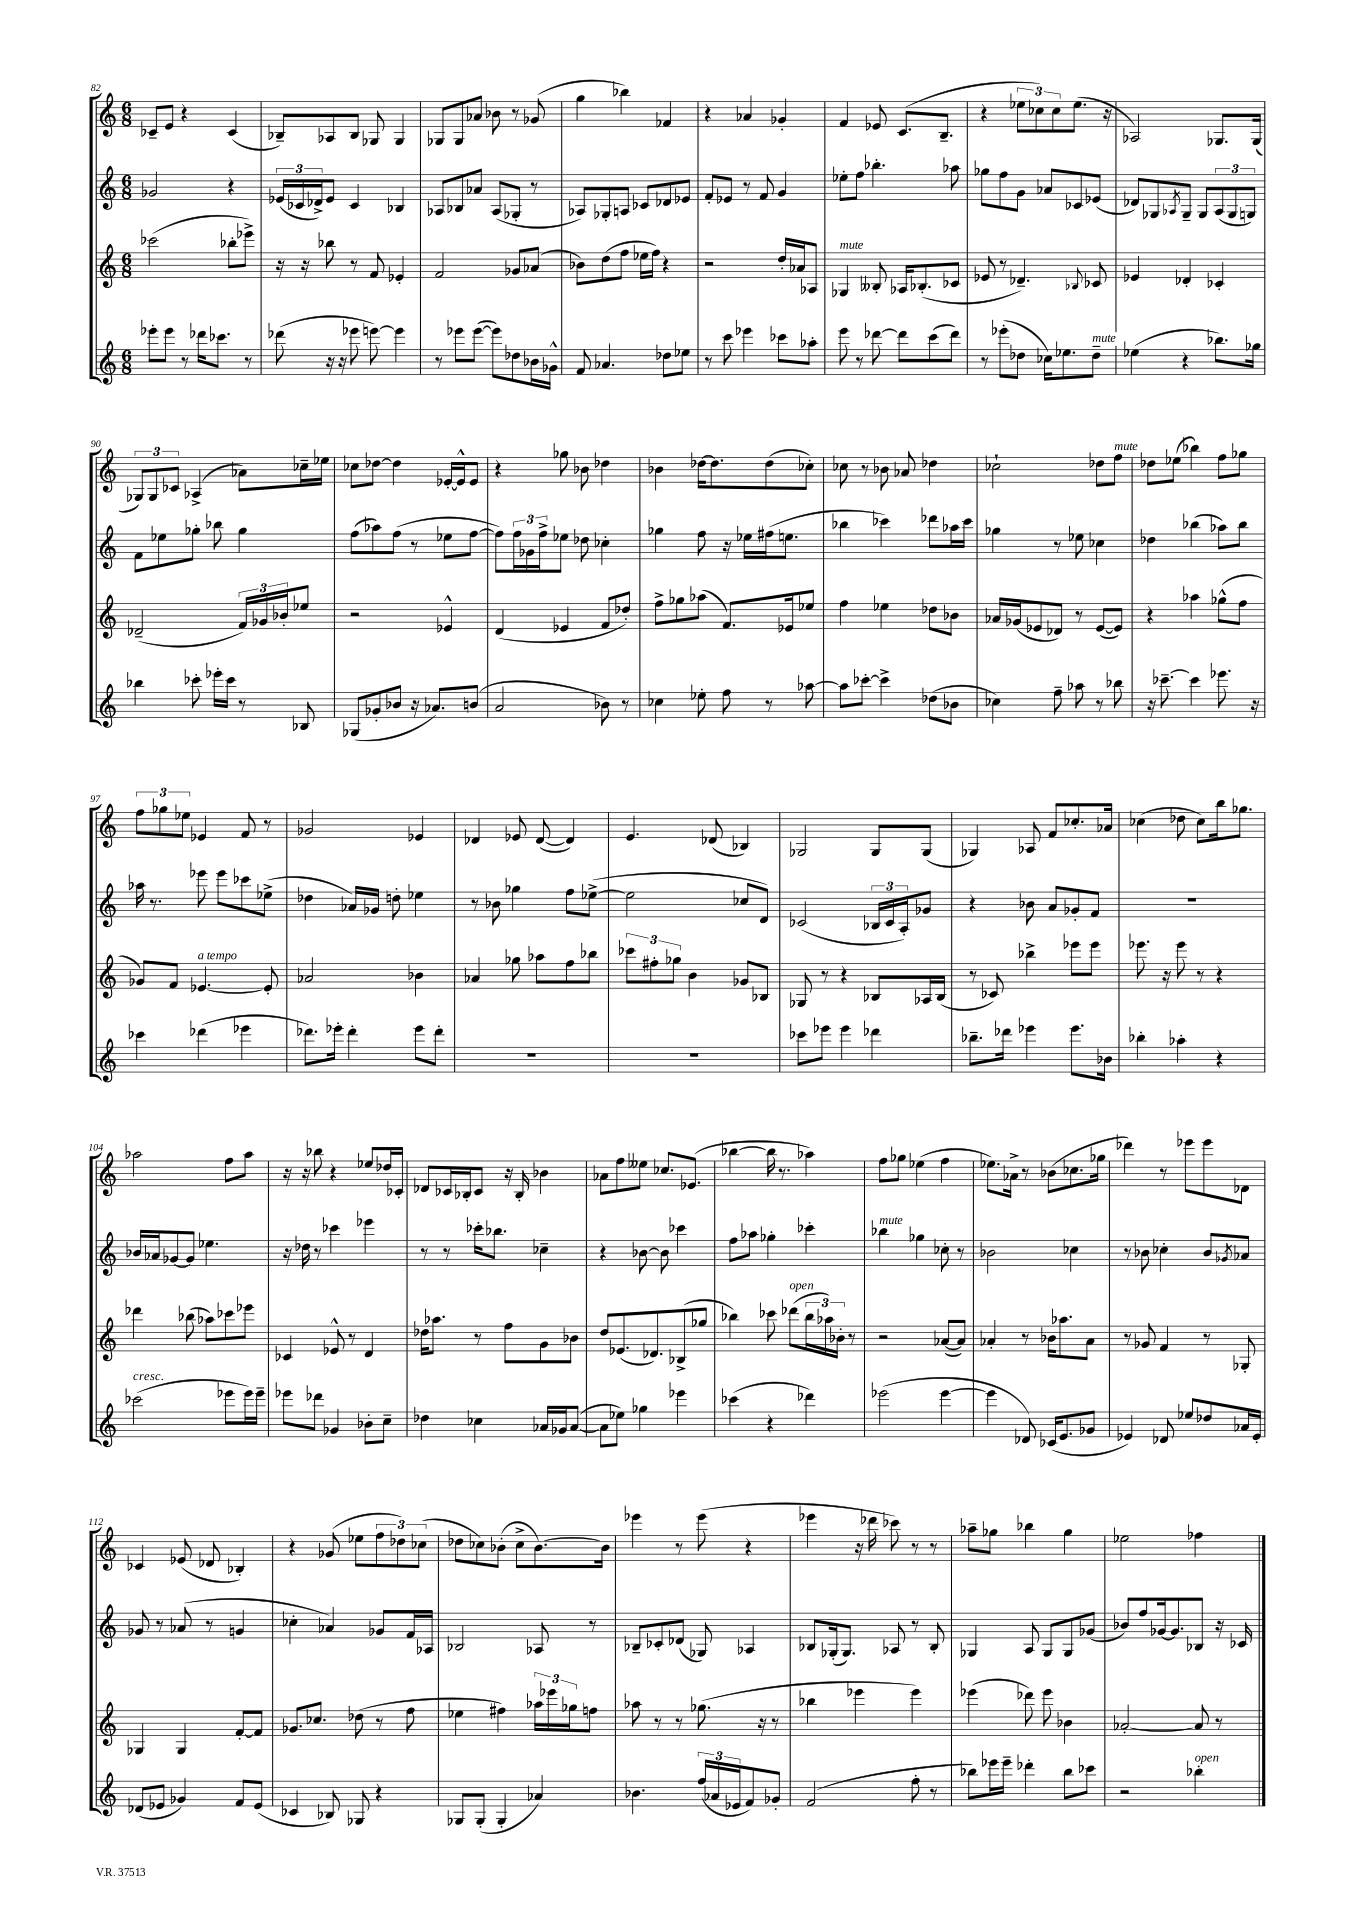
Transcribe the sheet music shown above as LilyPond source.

<<
\new StaffGroup <<
\new Staff = "s0" {
    \clef treble \key c \major \numericTimeSignature \time 6/8
    ces'8-- e'8 r4 ces'4( |
    bes8--) aes8 bes8 ges8 ges4 |
    ges8 ges8 aes'8 bes'8 r8 ges'8( |
    g''4 bes''4) fes'4 |
    r4 aes'4 ges'4-. |
    f'4 ees'8 c'8.( b8.-- |
    r4 \tuplet 3/2 { ees''8 ces''8) ces''8 } ees''8.( r16 |
    aes2) ges8. ges16( |
    \tuplet 3/2 { ges8) ges8 ces'8 } aes4->( aes'8) ces''16-- ees''16 |
    ces''8 des''8~ des''4 ees'16~-. ees'16-^ ees'8 |
    r4 ges''8 bes'8 des''4 |
    bes'4 des''16~ des''8. des''8( ces''8-.) |
    ces''8 r8 bes'8 aes'8 des''4 |
    ces''2-! des''8 f''8^\markup { \italic "mute" } |
    des''8 ees''8( bes''4) f''8 ges''8 |
    \tuplet 3/2 { f''8 ges''8 ees''8 } ees'4 f'8 r8 |
    ges'2 ees'4 |
    des'4 ees'8 des'8~( des'4) |
    e'4. des'8( bes4) |
    ges2 ges8 ges8( |
    ges4) aes8 f'8 ces''8.-. aes'16 |
    ces''4( des''8 ces''8) b''16 ges''8. |
    aes''2 f''8 aes''8 |
    r16 r16 bes''8 r4 ees''8 des''16 ces'16-. |
    des'8 ces'16 bes16-. ces'8 r16 bes16-. bes'4 |
    aes'8 f''8 eeses''8 ces''8. ees'8.( |
    bes''4~ bes''16 r8. aes''4) |
    f''8 ges''8 ees''4( f''4 |
    ees''8.) aes'16-> r8 bes'8( ces''8. ges''16 |
    des'''4) r8 ees'''8 ees'''8 des'8 |
    ces'4 ees'8( des'8 bes4-.) |
    r4 ges'8( ees''8 \tuplet 3/2 { f''8 des''8) ces''8( } |
    des''8 ces''8) bes'8-.( ces''8-> bes'8.~) bes'16 |
    ees'''4 r8 ees'''8( r4 |
    ees'''4 r16 des'''16 ces'''8) r8 r8 |
    aes''8-- ges''8 bes''4 ges''4 |
    ees''2 fes''4 \bar "|." |
}
\new Staff = "s1" {
    \clef treble \key c \major \numericTimeSignature \time 6/8
    ges'2 r4 |
    \tuplet 3/2 { ees'16( ces'16 des'16->) } ees'8 ces'4 bes4 |
    aes8 bes8 aes'8 aes8( ges8-. r8 |
    aes8) ges8-. a8 ces'8 des'8 ees'8 |
    f'8-. ees'8 r8 f'8 g'4 |
    ees''8-. f''8 bes''4.-. aes''8 |
    ges''8 f''8 g'8 aes'8 ces'8 ees'8( |
    des'8) ges8 \acciaccatura { aes8 } ges8-- ges8 \tuplet 3/2 { aes8( ges8 g8) } |
    f'8 ees''8 ges''8-. bes''8 ges''4 |
    f''8( aes''8) f''8( r8 ees''8 f''8~ |
    f''8) \tuplet 3/2 { f''16 ges'16 f''16-> } ees''8 des''8 ces''4-. |
    ges''4 f''8 r16 ees''16 fis''16( e''8. |
    bes''4 ces'''4) des'''8 aes''16 ces'''16 |
    ges''4 r8 ees''8 ces''4 |
    des''4 bes''4( aes''8) bes''8 |
    aes''16 r8. ees'''8 ees'''8 ces'''8 ees''8->( |
    des''4 aes'16) ges'16 d''8-. ees''4 |
    r8 bes'8 ges''4 f''8 ees''8~->( |
    ees''2 ces''8 d'8) |
    ces'2( \tuplet 3/2 { bes16 ces'16 a16-.) } ges'8 |
    r4 bes'8 a'8 ges'8-. f'8 |
    R2. |
    bes'16 aes'16 ges'8~ ges'8 ees''4. |
    r16 des''16 r8 ces'''4 ees'''4 |
    r8 r8 ces'''16-. bes''8. ces''4-- |
    r4 bes'8~ bes'8 ces'''4 |
    f''8 aes''8 ges''4-. ces'''4-. |
    bes''4^\markup { \italic "mute" } ges''4 ces''8-. r8 |
    bes'2 ces''4 |
    r8 bes'8 ces''4-. bes'8 \acciaccatura { ges'8 } aes'8 |
    ges'8 r8 aes'8( r8 g'4 |
    ces''4-. aes'4) ges'8 f'16 aes16 |
    bes2 aes8 r8 |
    bes8-- ces'8-. des'8( ges8) aes4 |
    bes8 ges16-.( ges8.) aes8 r8 bes8-. |
    ges4 a8 ges8 ges8 ges'8( |
    bes'8) f''8 ges'16~ ges'8. bes8 r16 ces'16 \bar "|." |
}
\new Staff = "s2" {
    \clef treble \key c \major \numericTimeSignature \time 6/8
    ces'''2( bes''8-. ees'''8->) |
    r16 r16 bes''8 r8 f'8 ees'4-. |
    f'2 ges'8 aes'8( |
    bes'8) d''8( f''8 ees''16 f''16) r4 |
    r2 d''16-. aes'16 aes8 |
    ges4^\markup { \italic "mute" } beses8-. aes16 bes8.-.( ces'8 |
    ees'8 r8 des'4.--) \appoggiatura { bes8 } ces'8 |
    ees'4 des'4-. ces'4-. |
    des'2--( \tuplet 3/2 { f'16) ges'16 bes'16-. } ees''8 |
    r2 ees'4-^ |
    d'4( ees'4 f'8 des''8-.) |
    f''8-> ges''8 aes''8( f'8.) ees'16 ees''8 |
    f''4 ees''4 des''8 bes'8 |
    aes'16 ges'16( ees'8 des'8) r8 ees'8~( ees'8) |
    r4 aes''4 ges''8-^( f''8 |
    ges'8) f'8 ees'4.~^\markup { \italic "a tempo" } ees'8-. |
    aes'2 bes'4 |
    aes'4 ges''8 aes''8 f''8 bes''8 |
    \tuplet 3/2 { ces'''8 fis''8-. ges''8 } b'4 ges'8 bes8 |
    ges8 r8 r4 bes8 aes16 bes16( |
    r8 ces'8) bes''4-> ees'''8 ees'''8 |
    ees'''8. r16 ees'''8 r8 r4 |
    des'''4 bes''8( aes''8) ces'''8 ees'''8 |
    ces'4 ees'8-^ r8 d'4 |
    des''16 aes''8. r8 f''8 g'8 bes'8 |
    d''8 ees'8.( des'8.) bes8->( ges''8 |
    bes''4) ces'''8 des'''8^\markup { \italic "open" }( \tuplet 3/2 { bes''16 aes''16) bes'16-. } r8 |
    r2 aes'8~( aes'8) |
    aes'4-. r8 bes'16 aes''8. aes'8 |
    r8 ges'8 f'4 r8 ges8-. |
    ges4 ges4 f'8~-. f'8 |
    ges'8. ces''8. des''8( r8 f''8 |
    ees''4 fis''4) \tuplet 3/2 { aes''16 ees'''16 ges''16 } f''8 |
    aes''8 r8 r8 ges''8.( r16 r8 |
    bes''4 ees'''4 ees'''4) |
    ees'''4( des'''8) ees'''8 bes'4 |
    aes'2~-. aes'8 r8 \bar "|." |
}
\new Staff = "s3" {
    \clef treble \key c \major \numericTimeSignature \time 6/8
    ees'''8-. ees'''8 r8 des'''16 ces'''8. r8 |
    des'''8( r16 r16 ees'''8 e'''8~) e'''4 |
    r8 ees'''8 ees'''8~( ees'''8) des''8 bes'16 ges'16-^ |
    f'8 aes'4. des''8 ees''8 |
    r8 c'''8 ees'''4 ces'''8 aes''8-. |
    e'''8 r8 des'''8~ des'''8 c'''8( des'''8) |
    r8 ees'''8-.( des''8 ces''16) ees''8. des''8--^\markup { \italic "mute" } |
    ees''4( r4 bes''8.) ges''16 |
    bes''4 ces'''8-. ees'''16-. ces'''16 r8 bes8 |
    ges8( ges'8-. bes'8 r16 aes'8.) b'8( |
    a'2 bes'8) r8 |
    ces''4 ees''8-. f''8 r8 aes''8~ |
    aes''8 ces'''8~-. ces'''4-> des''8( bes'8 |
    ces''4) f''8-- aes''8 r8 bes''8 |
    r16 ces'''8.~-- ces'''4 ees'''8. r16 |
    ces'''4 des'''4( ees'''4 |
    des'''8.) ees'''16-. des'''4-. ees'''8 des'''8-. |
    R2. |
    R2. |
    ces'''8 ees'''8 ees'''4 des'''4 |
    bes''8.-- des'''16 ees'''4 ees'''8. bes'16 |
    bes''4-. aes''4-. r4 |
    ces'''2^\markup { \italic "cresc." }( ees'''8 ees'''16) ees'''16-- |
    ees'''8 des'''8 ges'4 bes'8-. c''8-- |
    des''4 ces''4 aes'16 ges'16 aes'8~( |
    aes'8 ees''8) ges''4 ees'''4 |
    ces'''4( r4 des'''4) |
    ees'''2( ees'''4~ |
    ees'''4 des'8) ces'16( e'8. ges'8 |
    ees'4) des'8 ees''8 des''8 aes'16 ees'16-. |
    des'8( ees'8 ges'4) f'8 ees'8( |
    ces'4 bes8) ges8 r4 |
    ges8 ges8-.( ges4-. aes'4) |
    bes'4. \tuplet 3/2 { f''16( aes'16 ees'16 } f'8) ges'8-. |
    f'2( f''8-. r8 |
    bes''8) ees'''16 ees'''16-- des'''4-. bes''8 ces'''8 |
    r2 bes''4-.^\markup { \italic "open" } \bar "|." |
}
>>
>>
\layout { \context { \Score currentBarNumber = #82 } }
